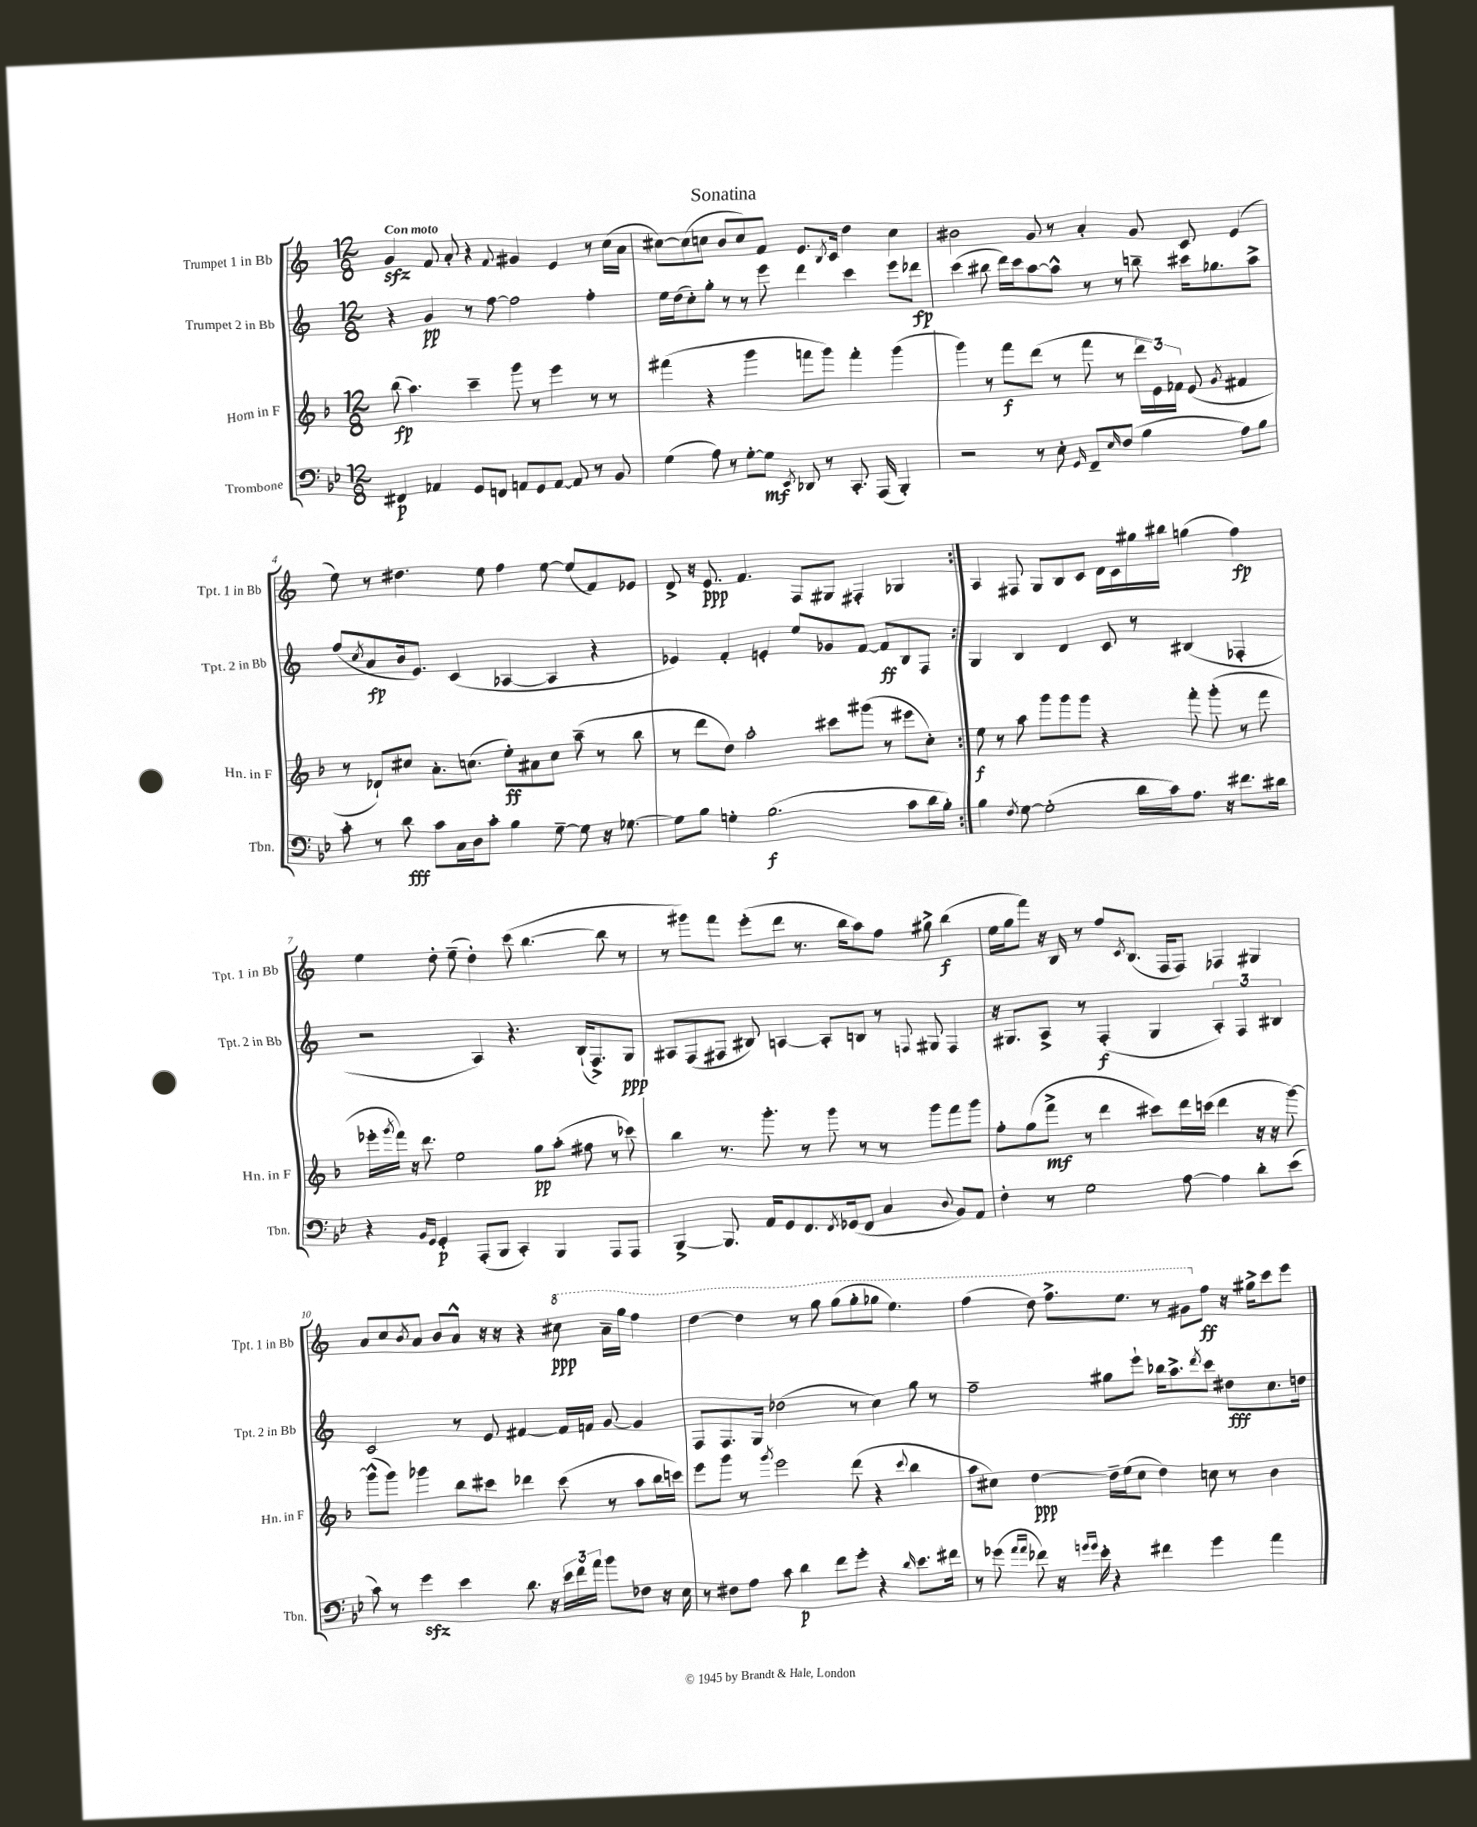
\header { title = "Sonatina" }
<<
\new StaffGroup <<
\new Staff = "s0" \with { instrumentName = "Trumpet 1 in Bb" shortInstrumentName = "Tpt. 1 in Bb" } {
    \clef treble \key c \major \numericTimeSignature \time 12/8 \tempo "Con moto"
    \repeat volta 2 { g'4\sfz f'8 a'8-. r4 \appoggiatura { f'8 } gis'4 e'4 r8 c''16( a'16 |
    cis''8~) cis''8( c''8 b'8 c''8) f'8 e'8. \acciaccatura { b8 } c'16 d''4 c''4 |
    bis'2 g'8 r8 a'4-. g'8 c'8 e'4( |
    e''8) r8 dis''4. e''8 f''4 e''8~ e''8( f'8) ees'8 |
    d'8-> r16 e'8.\ppp f'4. f8 gis8 fis4-. ges4 | }
    a4 fis8 g8 b8 c'8 d'16 c'16 gis''16 bis''16 g''4( f''4\fp) |
    e''4 d''8-. e''8--( d''4-.) c'''8( b''4.~ b''8 r8 |
    r8 gis'''8) f'''8 e'''8-.( d'''8 r8. b''16 a''8) f''8 gis''8-> b''4\f( |
    e''16 g''16 f'''8) r16 b16 r8 f''8 \acciaccatura { c'8 } b8.( f16 f8) fes4 gis4 |
    a'8 c''8 \acciaccatura { b'8 } a'8 b'8 a'8-^ r16 r16 r4 \ottava #1 cis'''8\ppp a''16-- g'''16 f'''4 |
    d'''4~ d'''4 r8 g'''8 g'''8( g'''8-. ges'''8 e'''4.) |
    f'''4( d'''8) f'''8.-> e'''8. r8 gis''8 \ottava #0 f''8\ff r16 gis''!16-> c'''8 e'''8 \bar "|." |
}
\new Staff = "s1" \with { instrumentName = "Trumpet 2 in Bb" shortInstrumentName = "Tpt. 2 in Bb" } {
    \clef treble \key c \major \numericTimeSignature \time 12/8
    \repeat volta 2 { r4 g'4\pp r8 f''8~ f''2 f''4-. |
    e''16 d''16( c''8-.) g''8-. r8 r8 e'''8 d'''4 c'''4 e'''8 des'''8\fp |
    c'''4( bis''8 d'''16) c'''16 a''8~ a''8-^ r8 r8 b''8-- cis'''16 ges''8. a''8-> |
    f''8( \acciaccatura { c''8 } a'8\fp b'16 e'8.) c'4( aes4~ aes4 r4 |
    ees'4) f'4-. e'4-. e''8 ges'8 f'8~ f'8\ff b8 f8 | }
    g4 b4 d'4 c'8 r8 bis4( fes4-. |
    r2 a4) r4. b16-!( f8.->) g8\ppp |
    ais8 f8( fis8 bis8) a4~ a8-. b8 r8 \appoggiatura { f8 } gis8 f4 |
    r16 gis8. a8-> r8 f4-.\f( gis4 \tuplet 3/2 { a4-.) f4 bis4 } |
    c'2 r8 e'8 fis'4~ fis'16 f'16 g'8~ g'4 |
    f8 f8. g16 des''2( r8 c''4) g''8 r8 |
    f''2-- gis''8 e'''8-! bes''16 a''8.-> \acciaccatura { d'''8 } c'''8 dis''8\fff c''8. d''16 \bar "|." |
}
\new Staff = "s2" \with { instrumentName = "Horn in F" shortInstrumentName = "Hn. in F" } {
    \clef treble \key f \major \numericTimeSignature \time 12/8
    \repeat volta 2 { bes''8\fp( a''4.) c'''4-- g'''8 r8 e'''4 r8 r8 |
    fis'''4( r4 g'''4 f'''8 g'''8) f'''4-. g'''4( |
    g'''4) r8 f'''8\f d'''8( r8 f'''8 r8 \tuplet 3/2 { d'''16 e'16) fes'16 } e'8( \acciaccatura { g'8 } fis'4 |
    r8 des'8-!) cis''8 a'8.-. c''8.( e''8-.\ff) ais'8 c''8 a''8--( r8 bes''8 |
    r8 d'''8 d''8) a''2-. cis'''8 gis'''8( r8 eis'''8 c''8-.) | }
    e''8\f r8 a''8 g'''8 g'''8 g'''8 r4 f'''8-. g'''8-.( r8 f'''8 |
    ees'''16-. \acciaccatura { g'''8 } f'''16) r16 d'''8. e''2 g''8\pp a''8-.( fis''8 r8 ces'''8) |
    bes''4 r8. g'''8.-. r8 g'''8 r8 r8 g'''8 f'''8 g'''8 |
    f''8-. g''8( f'''8->\mf r8 d'''4 cis'''8) d'''16 c'''16( d'''4 r16 r16 g'''8~) |
    g'''8-^( g'''8) ges'''4 bes''8 cis'''8 des'''4 cis'''8( r8 a''8 bes''16 c'''16) |
    e'''8 g'''8 r8 \acciaccatura { g'''8 } e'''2 d'''8( r4 \appoggiatura { c'''8 } bes''4 |
    a''8 cis''8) d''4~\ppp d''16-- e''16( cis''8 d''4) c''8 r8 bes'4 \bar "|." |
}
\new Staff = "s3" \with { instrumentName = "Trombone" shortInstrumentName = "Tbn." } {
    \clef bass \key bes \major \numericTimeSignature \time 12/8
    \repeat volta 2 { fis,4\p aes,4 g,8 f,8 a,8 g,8 a,8~ a,8 r8 bes,8 |
    g4( a8) r8 g8~-. g8\mf \acciaccatura { ees,8 } des,8 r8 c,8.-. a,,16( bes,,4-.) |
    r2 r8 ees8-. \grace { g,16 } f,8-- \grace { ees16 } f8( bes4 a8) bes8 |
    c'8-. r8 d'8\fff c'8 c16 d16 c'8-. bes4 g8~-- g8 r16 ges8.~ |
    ges8 bes8 g4-. bes2.\f( c'8 d'16 bes16-.) | }
    bes4 \acciaccatura { f8 } g8~ g2-.( d'16 c'16) a8. r16 fis'8. dis'16 |
    r4 \grace { bes,16 g,16 } g,4-.\p a,,8-.( bes,,8 c,4-.) bes,,4 a,,8 a,,8 |
    bes,,4~-> bes,,8. a,16 g,8 f,8. \acciaccatura { f,8 } ges,16( f,8 c4 \appoggiatura { d8 } bes,8) a,8 |
    f4-. r8 g2 a8~ a4 d'8-. ees'8( |
    c'8) r8 g'4\sfz ees'4 d'8. r16 \tuplet 3/2 { ees'16 f'16 a'16 } bes'8 fes8 r16 ees16 |
    r8 fis8 a8 c'8 d'4\p f'8 g'8-. r4 \grace { d'16 } ees'8. fis'16 |
    r8 ges'8( \grace { a'16 a'16 } fes'8) r16 \grace { g'16 g'16 } ees'16-. r4 fis'4 g'4 a'4 \bar "|." |
}
>>
>>
